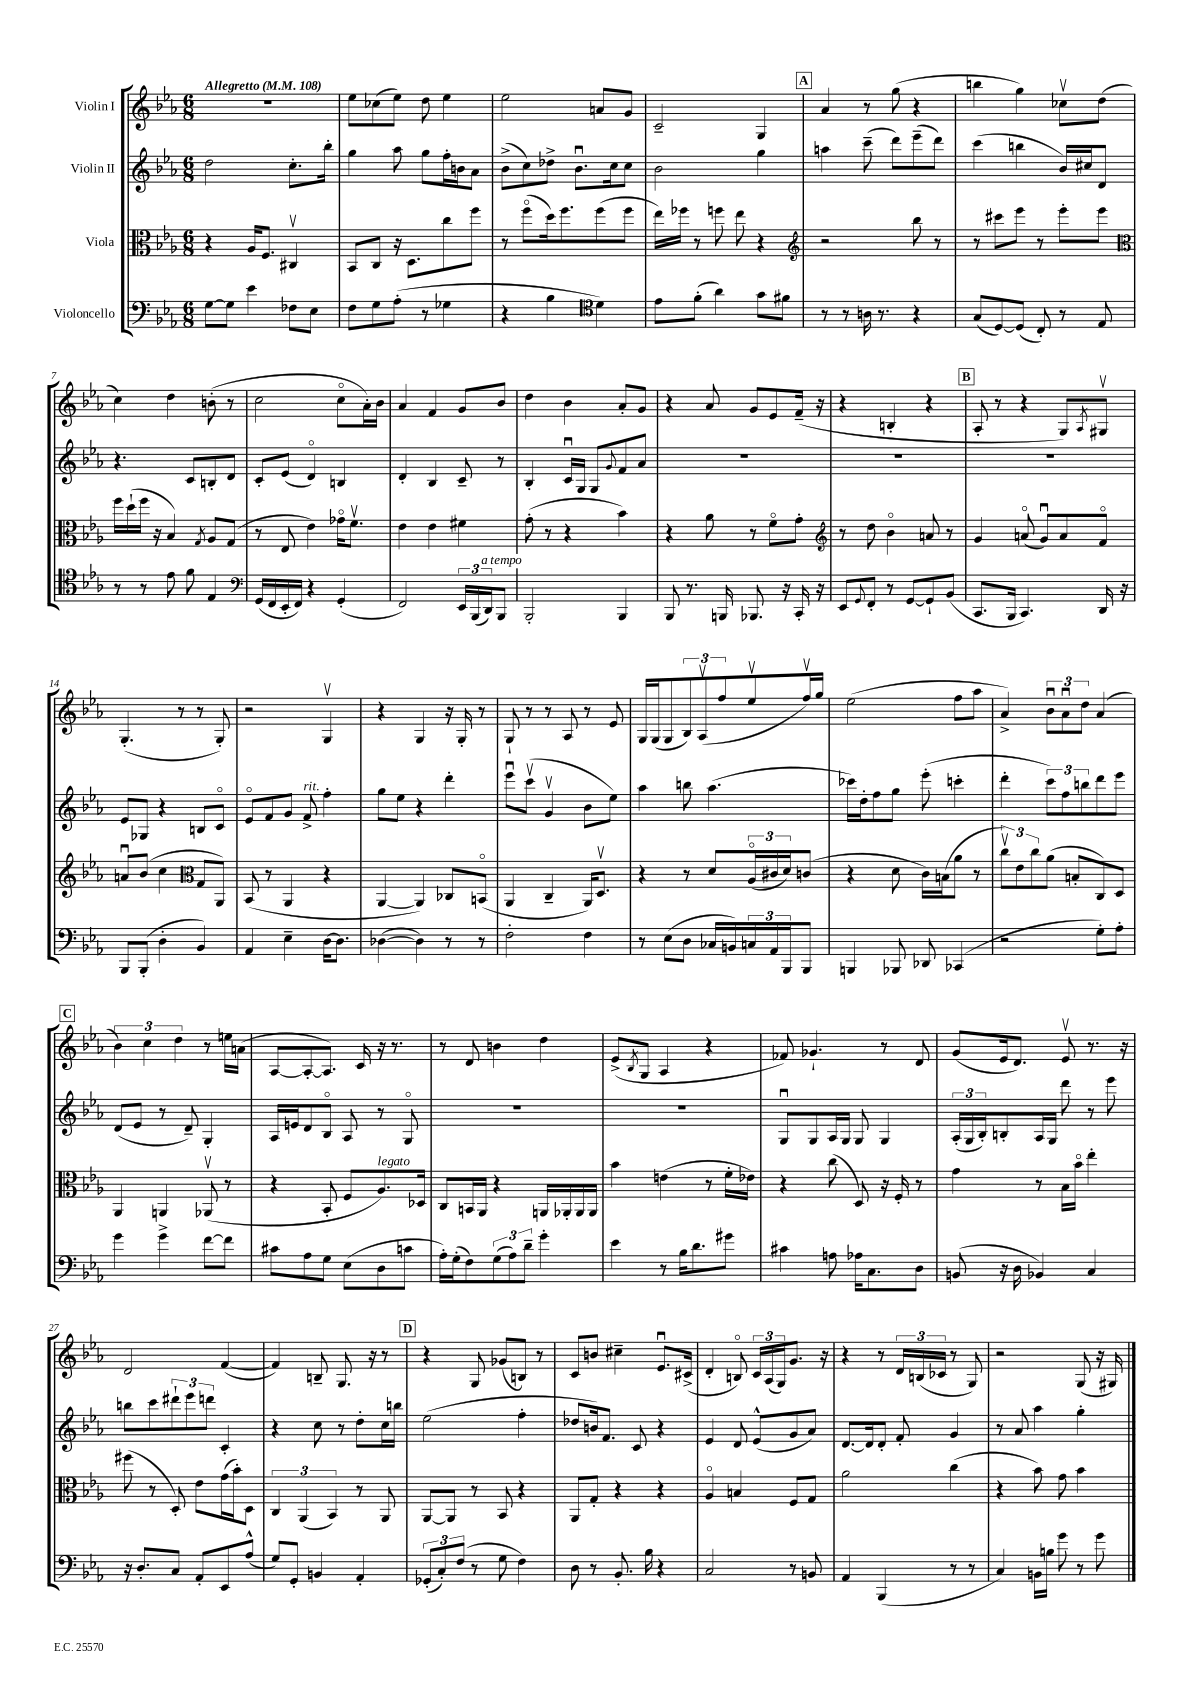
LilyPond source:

<<
\new StaffGroup <<
\new Staff = "s0" \with { instrumentName = "Violin I" } {
    \clef treble \key ees \major \numericTimeSignature \time 6/8 \tempo "Allegretto" 4 = 108
    R2. |
    ees''8 ces''8( ees''8) d''8 ees''4 |
    ees''2 a'8 g'8 |
    c'2-- g4 |
    \mark \markup { \box "A" } aes'4 r8 g''8( r4 |
    b''4 g''4) ces''8\upbow d''8( |
    c''4) d''4 b'8-.( r8 |
    c''2 c''8\flageolet aes'16-.) bes'16 |
    aes'4 f'4 g'8 bes'8 |
    d''4 bes'4 aes'8-. g'8 |
    r4 aes'8 g'8 ees'8 f'16--( r16 |
    r4 b4-. r4 |
    \mark \markup { \box "B" } aes8-. r8 r4 g8) \acciaccatura { aes8 } gis8\upbow |
    g4.-.( r8 r8 g8-.) |
    r2 g4\upbow |
    r4 g4 r16 g16-. r8 |
    g8-! r8 r8 aes8 r8 ees'8 |
    g16 g16( g8 \tuplet 3/2 { bes8) aes8\upbow( f''8 } ees''8\upbow f''16\upbow) g''16 |
    ees''2( f''8 aes''8 |
    aes'4->) \tuplet 3/2 { bes'8\downbow aes'8\downbow d''8 } aes'4( |
    \mark \markup { \box "C" } \tuplet 3/2 { bes'4) c''4 d''4 } r8 e''16 a'16( |
    aes8~ aes8~-. aes8.) c'16 r16 r8. |
    r8 d'8 b'4 d''4 |
    ees'8->( \acciaccatura { bes8 } g8 aes4 r4 |
    fes'8) ges'4.-! r8 d'8 |
    g'8( ees'16 d'8.) ees'8\upbow r8. r16 |
    d'2 f'4~( |
    f'4) b8-- g8. r16 r8 |
    \mark \markup { \box "D" } r4 g8 ges'8( b8) r8 |
    c'8 b'8 cis''4-- ees'8.\downbow cis'16->( |
    d'4-. b8\flageolet) \tuplet 3/2 { c'16 aes16( g16) } g'8. r16 |
    r4 r8 \tuplet 3/2 { d'16 b16( ces'16 } r8 g8) |
    r2 g8( r16 gis16) \bar "|." |
}
\new Staff = "s1" \with { instrumentName = "Violin II" } {
    \clef treble \key ees \major \numericTimeSignature \time 6/8
    d''2 c''8.-. bes''16-. |
    g''4 aes''8 g''8 f''16-. b'16 aes'8 |
    bes'8->( c''8) des''8-> bes'8.\downbow c''16 c''8 |
    bes'2 g''4 |
    \mark \markup { \box "A" } a''4 c'''8--( d'''8) ees'''8--( d'''8) |
    c'''4( b''4 bes'16) cis''16 d'8 |
    r4. c'8 b8-. d'8 |
    c'8-. ees'8( d'4\flageolet) b4 |
    d'4-. bes4 c'8-- r8 |
    bes4-. c'16\downbow g16 g8 \appoggiatura { g'8 } f'8 aes'8 |
    R2. |
    R2. |
    \mark \markup { \box "B" } R2. |
    ees'8 ges8 r4 b8 c'8\flageolet |
    ees'8\flageolet f'8 g'8 f'8->^\markup { \italic "rit." } f''4-. |
    g''8 ees''8 r4 d'''4-. |
    ees'''8\downbow c'''8\upbow( g'4\upbow bes'8 ees''8) |
    aes''4 b''8 aes''4.( |
    ces'''16) d''16-. f''8 g''8 ees'''8-.( c'''4-. |
    d'''4-. \tuplet 3/2 { c'''8) f''8 b''8 } d'''8 ees'''8 |
    \mark \markup { \box "C" } d'8( ees'8 r8 d'8--) g4-. |
    aes16 e'16 d'8 bes8\flageolet aes8 r8 g8\flageolet |
    R2. |
    R2. |
    g8\downbow g8 aes16 g16 g8 g4 |
    \tuplet 3/2 { aes16-.( g16 bes16-.) } b8-. aes16 g16 d'''8 r8 ees'''8 |
    b''8 c'''8 \tuplet 3/2 { dis'''8-! ees'''8 d'''8 } c'4-. |
    r4 c''8 r8 d''8-. c''16 b''16 |
    \mark \markup { \box "D" } ees''2( f''4-. |
    des''8 b'16) f'8. c'8 r4 |
    ees'4 d'8 ees'8-^( g'8 aes'8) |
    d'8.~ d'16 d'8-. f'8-. g'4 |
    r8 aes'8 aes''4 g''4-. \bar "|." |
}
\new Staff = "s2" \with { instrumentName = "Viola" } {
    \clef alto \key ees \major \numericTimeSignature \time 6/8
    r4 aes16 f8. cis4\upbow |
    bes,8 c8 r16 d8. c''8 f''8 |
    r8 f''8\flageolet( d''16) f''8. f''8( f''8 |
    ees''16) fes''16 r8 f''8 ees''8 r4 |
    \mark \markup { \box "A" } \clef treble r2 bes''8 r8 |
    r8 cis'''8 ees'''8 r8 ees'''8-. ees'''8 |
    \clef alto f''16 d''16-!( f''16 r16 bes4) \acciaccatura { g8 } aes8 g8( |
    r8 ees8 ees'4) ges'16\flageolet f'8.\upbow |
    ees'4 ees'4 fis'4 |
    g'8-.( r8 r4 bes'4) |
    r4 aes'8 r8 f'8\flageolet g'8-. |
    \clef treble r8 d''8 bes'4\flageolet a'8 r8 |
    \mark \markup { \box "B" } g'4 a'8\flageolet( g'8\downbow) a'8 f'8\flageolet |
    a'8\downbow bes'8( c''4 \clef alto g8 aes,8) |
    bes,8( r8 aes,4 r4 |
    aes,4~ aes,4) ces8 b,8\flageolet( |
    aes,4 c4-- aes,16) d8.\upbow |
    r4 r8 d'8 \tuplet 3/2 { aes16\flageolet( cis'16 d'16) } c'8( |
    r4 d'8 c'16) b16( aes'8 r8 |
    \tuplet 3/2 { c''8\upbow) ees'8 c''8 } aes'8( b8-. c8) d8 |
    \mark \markup { \box "C" } aes,4 a,4 aes,8\upbow( r8 |
    r4 bes,8-. f8 aes8.^\markup { \italic "legato" }) des16 |
    c8 b,16 aes,16 r4 a,16 aes,16-. aes,16 aes,16 |
    bes'4 e'4( r8 f'16-. ees'16) |
    r4 c''8( d8) r16 f16-. r8 |
    g'4 r8 bes16 bes'16\flageolet ees''4-. |
    fis''8( r8 d8-.) ees'8 g'16( bes'16-.) d8 |
    \tuplet 3/2 { c4 aes,4( bes,4) } r8 aes,8 |
    \mark \markup { \box "D" } aes,8~ aes,8 r8 bes,8 r4 |
    aes,8 g8-. r4 r4 |
    aes4\flageolet b4 f8 g8 |
    aes'2 c''4( |
    r4 bes'8) g'8 bes'4 \bar "|." |
}
\new Staff = "s3" \with { instrumentName = "Violoncello" } {
    \clef bass \key ees \major \numericTimeSignature \time 6/8
    g8~ g8 ees'4 fes8 ees8 |
    f8 g8 aes8-.( r8 ges4 |
    r4 bes4 \clef tenor d'4) |
    ees'8 f'8-.( aes'4) g'8 fis'8 |
    \mark \markup { \box "A" } r8 r8 a16 r8. r4 |
    g8( d8~) d8( c8-.) r8 ees8 |
    r8 r8 ees'8 f'8 ees4 |
    \clef bass g,16( f,16 ees,16-. f,16) r4 g,4-.( |
    f,2) \tuplet 3/2 { ees,16 bes,,16( d,16^\markup { \italic "a tempo" }) } bes,,8 |
    bes,,2-. bes,,4 |
    bes,,8 r8. b,,16 bes,,8. r16 c,16-. r16 |
    ees,8 \appoggiatura { g,8 } f,8-. r8 g,8~ g,8-! bes,8( |
    \mark \markup { \box "B" } c,8. bes,,16 c,4.) d,16 r16 |
    bes,,8 bes,,8-.( d4-. bes,4) |
    aes,4 ees4-- d16~ d8. |
    des4~( des4) r8 r8 |
    f2-. f4 |
    r8 ees8( d8 ces16 b,16) \tuplet 3/2 { c16 aes,16 bes,,16 } bes,,8 |
    b,,4 bes,,8 des,8 ces,4( |
    r2 g8-.) aes8-. |
    \mark \markup { \box "C" } g'4 g'4-> f'8~ f'8 |
    cis'8 aes8 g8 ees8( d8 c'8 |
    aes16-.) g16-.( f8) \tuplet 3/2 { g8( aes8) d'8-- } g'4-. |
    ees'4 r8 bes16 d'8. gis'8 |
    cis'4 a8 aes16 c8. d8 |
    b,8( r16 d16 bes,4) c4 |
    r16 d8.-. c8 aes,8-. ees,8 aes8-^( |
    g8) g,8-. b,4 aes,4-. |
    \mark \markup { \box "D" } \tuplet 3/2 { ges,8-.( c8-.) f8( } r8 g8 f4) |
    d8 r8 bes,8.-. bes16 r4 |
    c2 r8 b,8 |
    aes,4 bes,,4( r8 r8 |
    c4) b,16 b16 g'8 r8 g'8 \bar "|." |
}
>>
>>
